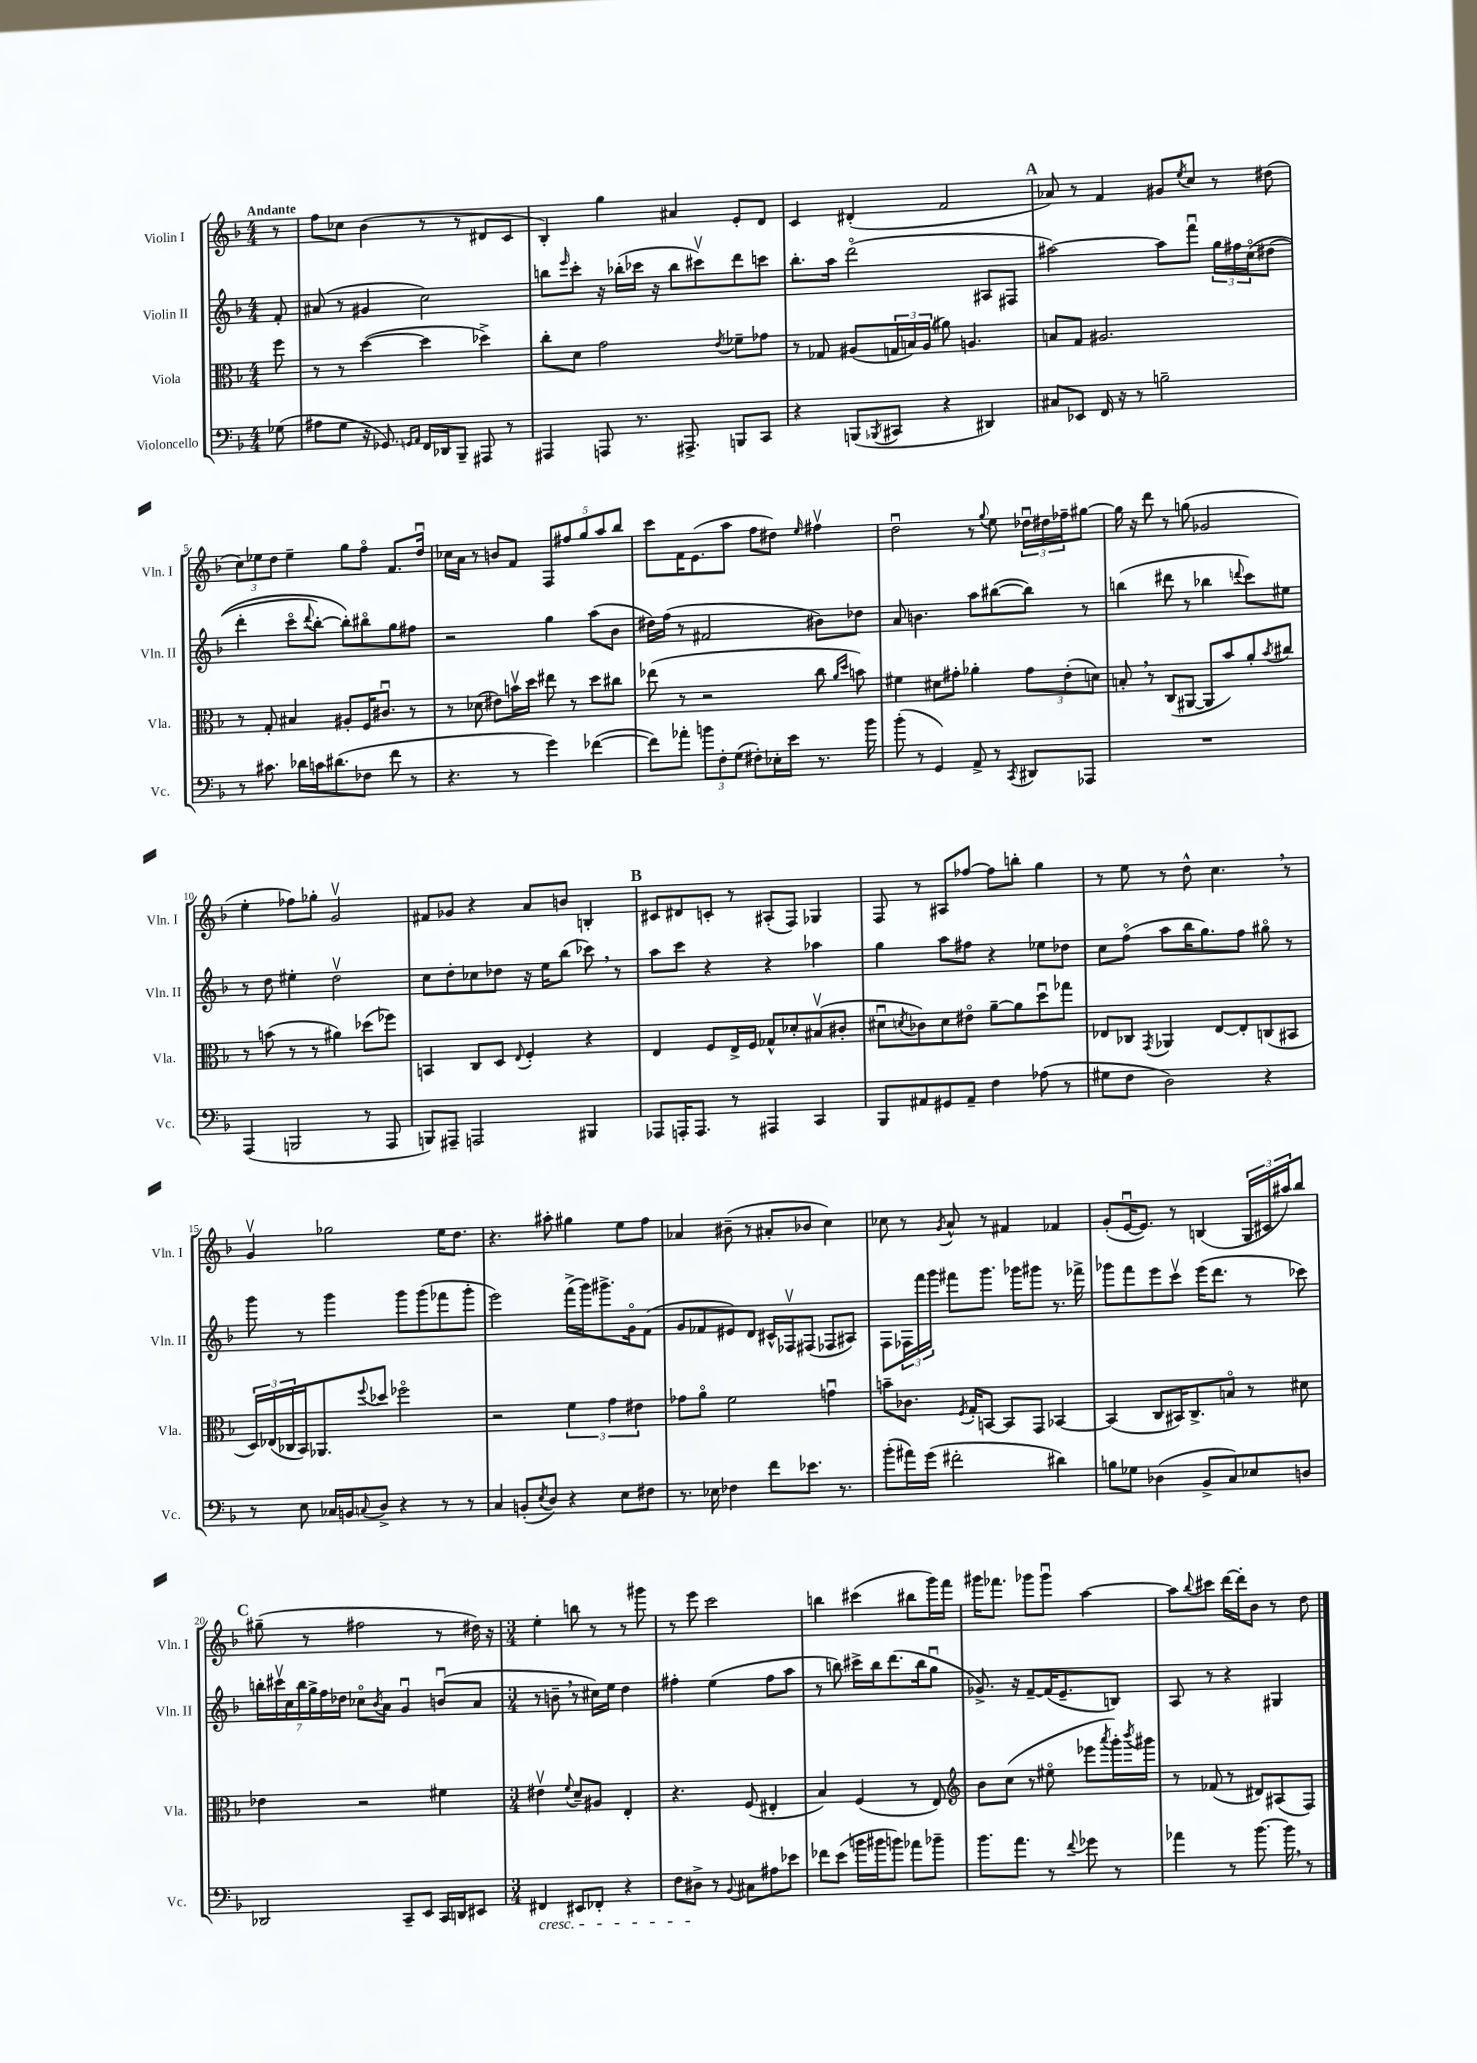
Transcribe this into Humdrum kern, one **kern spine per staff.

**kern	**kern	**kern	**kern
*staff4	*staff3	*staff2	*staff1
*clefF4	*clefC3	*clefG2	*clefG2
*k[b-]	*k[b-]	*k[b-]	*k[b-]
*M4/4	*M4/4	*M4/4	*M4/4
(8G-	8ff	8f'	8r
=	=	=	=
8A#	8r	(8a#	8ff
8G	8r	8r	8cc-
16r	([4dd	4g#	(4b-
8.GG-)	.	.	.
16qqGG	.	.	.
16qqAA	.	.	.
16FF	4dd]	2cc)	8r
16DD-	.	.	.
8BBB-~	.	.	8r
8AAA#	4dd-^)	.	8d#
8r	.	.	8c
=	=	=	=
4AAA#	8cc'	8bb	4B-')
.	.	16qqeee	.
.	8d	8ccc'	.
8AAA	2g	16r	4gg
.	.	(16bb-'	.
8.r	.	16ccc-	.
.	.	16r	.
.	.	8bb-	4a#
8.AAA#^	.	.	.
.	.	8ccc#v)	.
.	8qe	.	.
8BBB	8f-~	8ddd	8e'
8CC	8g-	8ccc	8d
=	=	=	=
4r	8r	8.bb-'	4c
.	8G-	.	.
.	.	16aa	.
(8BBB	(8A#	(2dddo	(4d#'
8qBBB-	.	.	.
8CC#	24G	.	.
.	24B)	.	.
.	(24A#	.	.
4r	8a#)	.	2f
.	4.A	.	.
4DD#)	.	8A#	.
.	.	8F#	.
=	=	=	=
8C#	8B	[2aa#)	8a-)
8EE-	8G	.	8r
16FF	2.A#	.	4f
16r	.	.	.
8r	.	.	.
2B~	.	8aa#]	8g#
.	.	.	8qee
.	.	8fffu	8cc
.	.	24gg	8r
.	.	24ff#	.
.	.	&(24cco	.
.	.	(8dd#	(8dd#
=	=	=	=
8r	8r	4ddd'	12cc)
.	.	.	12ee-
8.c#	8G'	.	.
.	.	.	12dd
.	4B#	8ccco	4ee-~
16d-	.	.	.
.	.	8qqddd	.
16c	.	[8bb-')	.
(8.d#	.	.	.
.	8A#'	8bb-']&)	8gg
8F-	16F	8bb#o	8ffo
.	8.c#u	.	.
8f	.	8gg	8.f
8r	8r	8ff#	.
.	.	.	16ddu
=	=	=	=
4.r	8r	2r	16cc-
.	.	.	16a
.	(8d-	.	8r
.	8e#)	.	8b
8r	16bv	.	8f
.	16dd	.	.
4g)	8ee#	4gg	10F
.	.	.	10ff#
.	8r	.	.
.	.	.	10gg
([4f-	8dd	(8aa	.
.	.	.	10aa
.	8cc#	8b-	.
.	.	.	10bb-
=	=	=	=
8f-])	(8ee-	16dd#)	8ccc
.	.	(16ff	.
8a-'	8r	8r	16f
.	.	.	(8.e
12b	2r	2f#	.
12F'	.	.	.
.	.	.	8aa
(12G	.	.	.
8F#')	.	.	8ff
16E-'	.	.	8dd#)
16e	.	.	.
.	.	.	16qqee
8.r	8cc	8b#)	4ff#v
.	16qqa	.	.
.	16qqdd	.	.
.	8b)	8dd-	.
16b	.	.	.
=	=	=	=
(8b-'	4f#	8a	2ddu
8r	.	4.b	.
4GG)	8d#	.	.
.	8g#'	.	.
8AA^	4a-'	8aa	8r
.	.	.	8qqgg
8r	.	([8bb#	8ee
8qCC	.	.	.
8DD#	12g#	8bb#])	24dd-u
.	.	.	24dd#
.	(12e'	.	24ff-~
8AAA-	.	8r	[8gg#
.	12d)	.	.
=	=	=	=
1r	8B'	(4bb	16gg#]
.	.	.	16r
.	8r	.	8ddd
.	(8C	8ddd#	8r
.	[8AA#	8r	(8gg
.	8AA#]	4bb-	2g-
.	8b-)	.	.
.	.	8qqddd	.
.	8a'	8ccc)	.
.	8qb-	.	.
.	8cc#	8ee#	.
=	=	=	=
(4AAA	8r	8r	4ee'
.	(8b	8dd	.
2BBB	8r	4ee#'	8ff-)
.	8r	.	8gg-'
.	4a#)	2ddv	2gv
8r	(8dd-	.	.
8AAA	8ff-)	.	.
=	=	=	=
8BBB)	4BB	8cc	8f#
8AAA#~	.	8dd'	8g-
2AAA	8C	8cc-	4r
.	8D	8dd-	.
.	8qqE	.	.
.	4F'	16r	8a
.	.	16ee	.
.	.	(8bb-	8b
4BBB#	4r	8ccc-)	4B'
.	.	8r	.
=	=	=	=
8AAA-	4E	8aa	8c#
16AAA'	.	8ccc	8d#
8.AAA	.	.	.
.	8F	4r	8c'
8r	16E^	.	8r
.	16F	.	.
4AAA#	8G-^^	4r	(8A#'
.	8d-'	.	8F)
4CC	(8B#v	4aa-	4G-
.	8c#'	.	.
=	=	=	=
8BBB-	8d#u	4gg	8F
.	8qd	.	.
8AA#	8c-)	.	8r
8GG#	8d	8aa	8A#
8AA#~	8e#o	8ff#	[8ff-
4F	[8a~	4r	8ff-]
.	8a]	.	8bb'
(8A-	8ddu	8ee-	4gg
8r	8gg-	8dd-	.
=	=	=	=
8G#	8E-	8cc	8r
8F	8C-	(8ffo	8ee
.	8qGG	.	.
2D)	4AA-	8aa	8r
.	.	16bb-	8dd^^
.	.	8.gg)	.
.	[8E-	.	4.cc
.	8E-']	8ff	.
4r	(8C	8gg#o	.
.	8BB#	8r	8r
=	=	=	=
8r	24D)	8ggg	4gv
.	(24E-	.	.
.	24C-	.	.
8E	16BB-)	8r	.
.	8.AA-	.	.
16C-	.	4ggg	2gg-
16BB	.	.	.
8qqC	8qqff	.	.
8D^	8dd-	.	.
4r	2ff-o	8ggg	.
.	.	(8ggg	.
8r	.	8fff-	16ee
.	.	.	8.dd
8r	.	8ggg'	.
=	=	=	=
4C	2r	2eee)	4.r
(8BB'	.	.	.
8qE	.	.	.
8D)	.	.	8aa#'
4r	6f	(16fff^	4gg#
.	.	16ggg)	.
.	.	8.ggg#^	.
.	6g	.	.
8E	.	.	8ee
.	.	16go	.
.	6e#	.	.
8F#	.	(8f	8ff
=	=	=	=
8.r	8g-	8g	4a-
.	8ao	8f-	.
16E-	.	.	.
4F-	2f	8e#)	(8b#~
.	.	8d	8r
8f	.	16c#^^	8a#'
.	.	16F-v	.
8.e-	.	(8F#	8b-
.	4gu	8F-	4cc)
8.r	.	.	.
.	.	8A#)	.
=	=	=	=
(8b-'	8b~	8F	8cc-
16a#)	8.c-	24F-	8r
.	.	24fff	.
(16g	.	.	.
.	.	24ggg	.
.	.	.	8qg
2f#'	.	8fff#	8a^^
.	8qF	.	.
.	16G'	.	.
.	[8BB	8.ggg	8r
.	8BB]	.	4f#
.	.	16ggg-	.
.	8GG	8ggg#	.
4d#)	[4BB-	8.r	4f-
.	.	16fff-^	.
=	=	=	=
8B	(4BB-]	8ggg-	(8g'
8G-	.	8fff	[16eu
.	.	.	8.e])
(4D-	8C	8eee	.
.	16BB#)	8cccv	8r
.	8.C^	.	.
8BB-^	.	(16eee	(4B
.	.	8.ddd	.
8C)	8Bo	.	.
8E-	8r	8r	24G
.	.	.	24c#
.	.	.	24aa#)
8D	8d#	8ccc-)	8bb-
=	=	=	=
2DD-	4e-	28bb'	(8gg#~
.	.	28ccc#v	.
.	.	28cc	.
.	.	28bb	.
.	.	.	8r
.	.	28gg^	.
.	.	28ff	.
.	.	28dd-	.
.	2r	8cc-o	2ff#
.	.	8qb-	.
.	.	8a	.
8CC~	.	4gu	.
8EE	.	.	.
16CC	4f#	(8bu	8r
16DD	.	.	.
8EE#	.	8a	16dd#)
.	.	.	16r
=	=	=	=
*M3/4	*M3/4	*M3/4	*M3/4
4FF#	4e#v	8r	4ee'
.	.	8b~	.
.	8qqf	.	.
8EE#	8d~	8r	8bb
8FF-'	8A#	16cc#)	8r
.	.	16ee	.
4r	4E'	4dd	8r
.	.	.	8ggg#
=	=	=	=
8F	4.r	4ff#'	8r
8D#^	.	.	8eee
8r	.	(4ee	2ccc
8qqBB-	.	.	.
8C#	(8F	.	.
8A#	4E#'	8ff#	.
8e-	.	8aa	.
=	=	=	=
8f-	4B-)	8r	4bb
(8e	.	8bb)	.
16b	(4F	16ccc#^	(4ccc#
16b#	.	16bb	.
8b)	.	(8.ddd	.
8a-	8r	.	8bb#
.	.	16bb	.
8b-~	8E)	8ggu	16ggg)
.	.	.	16fff
=	=	=	=
*	*clefG2	*	*
8.b-	8b-	8.g-^)	16ggg#
.	.	.	8.fff-
.	(8cc	.	.
8.a	.	16r	.
.	8r	[8f~	8ggg-
8r	8ee#o	(16f]	8ggg-u
.	.	8.e~	.
8qqf	.	.	.
8g-	8eee-	.	[4aa
.	8qaaa	.	.
8r	16ggg')	8B)	.
.	8qbbb-	.	.
.	16ggg#	.	.
=	=	=	=
4a-	8r	8A	8aa]
.	.	.	8qqbb-
.	(8f-	8r	8ccc#
8r	8r	4r	[16ddd
.	.	.	16ddd']
[8.b-	8d#)	.	8b-
.	(8A#	4G#	8r
16b-]	.	.	.
8r	8F)	.	8dd
==	==	==	==
*-	*-	*-	*-
